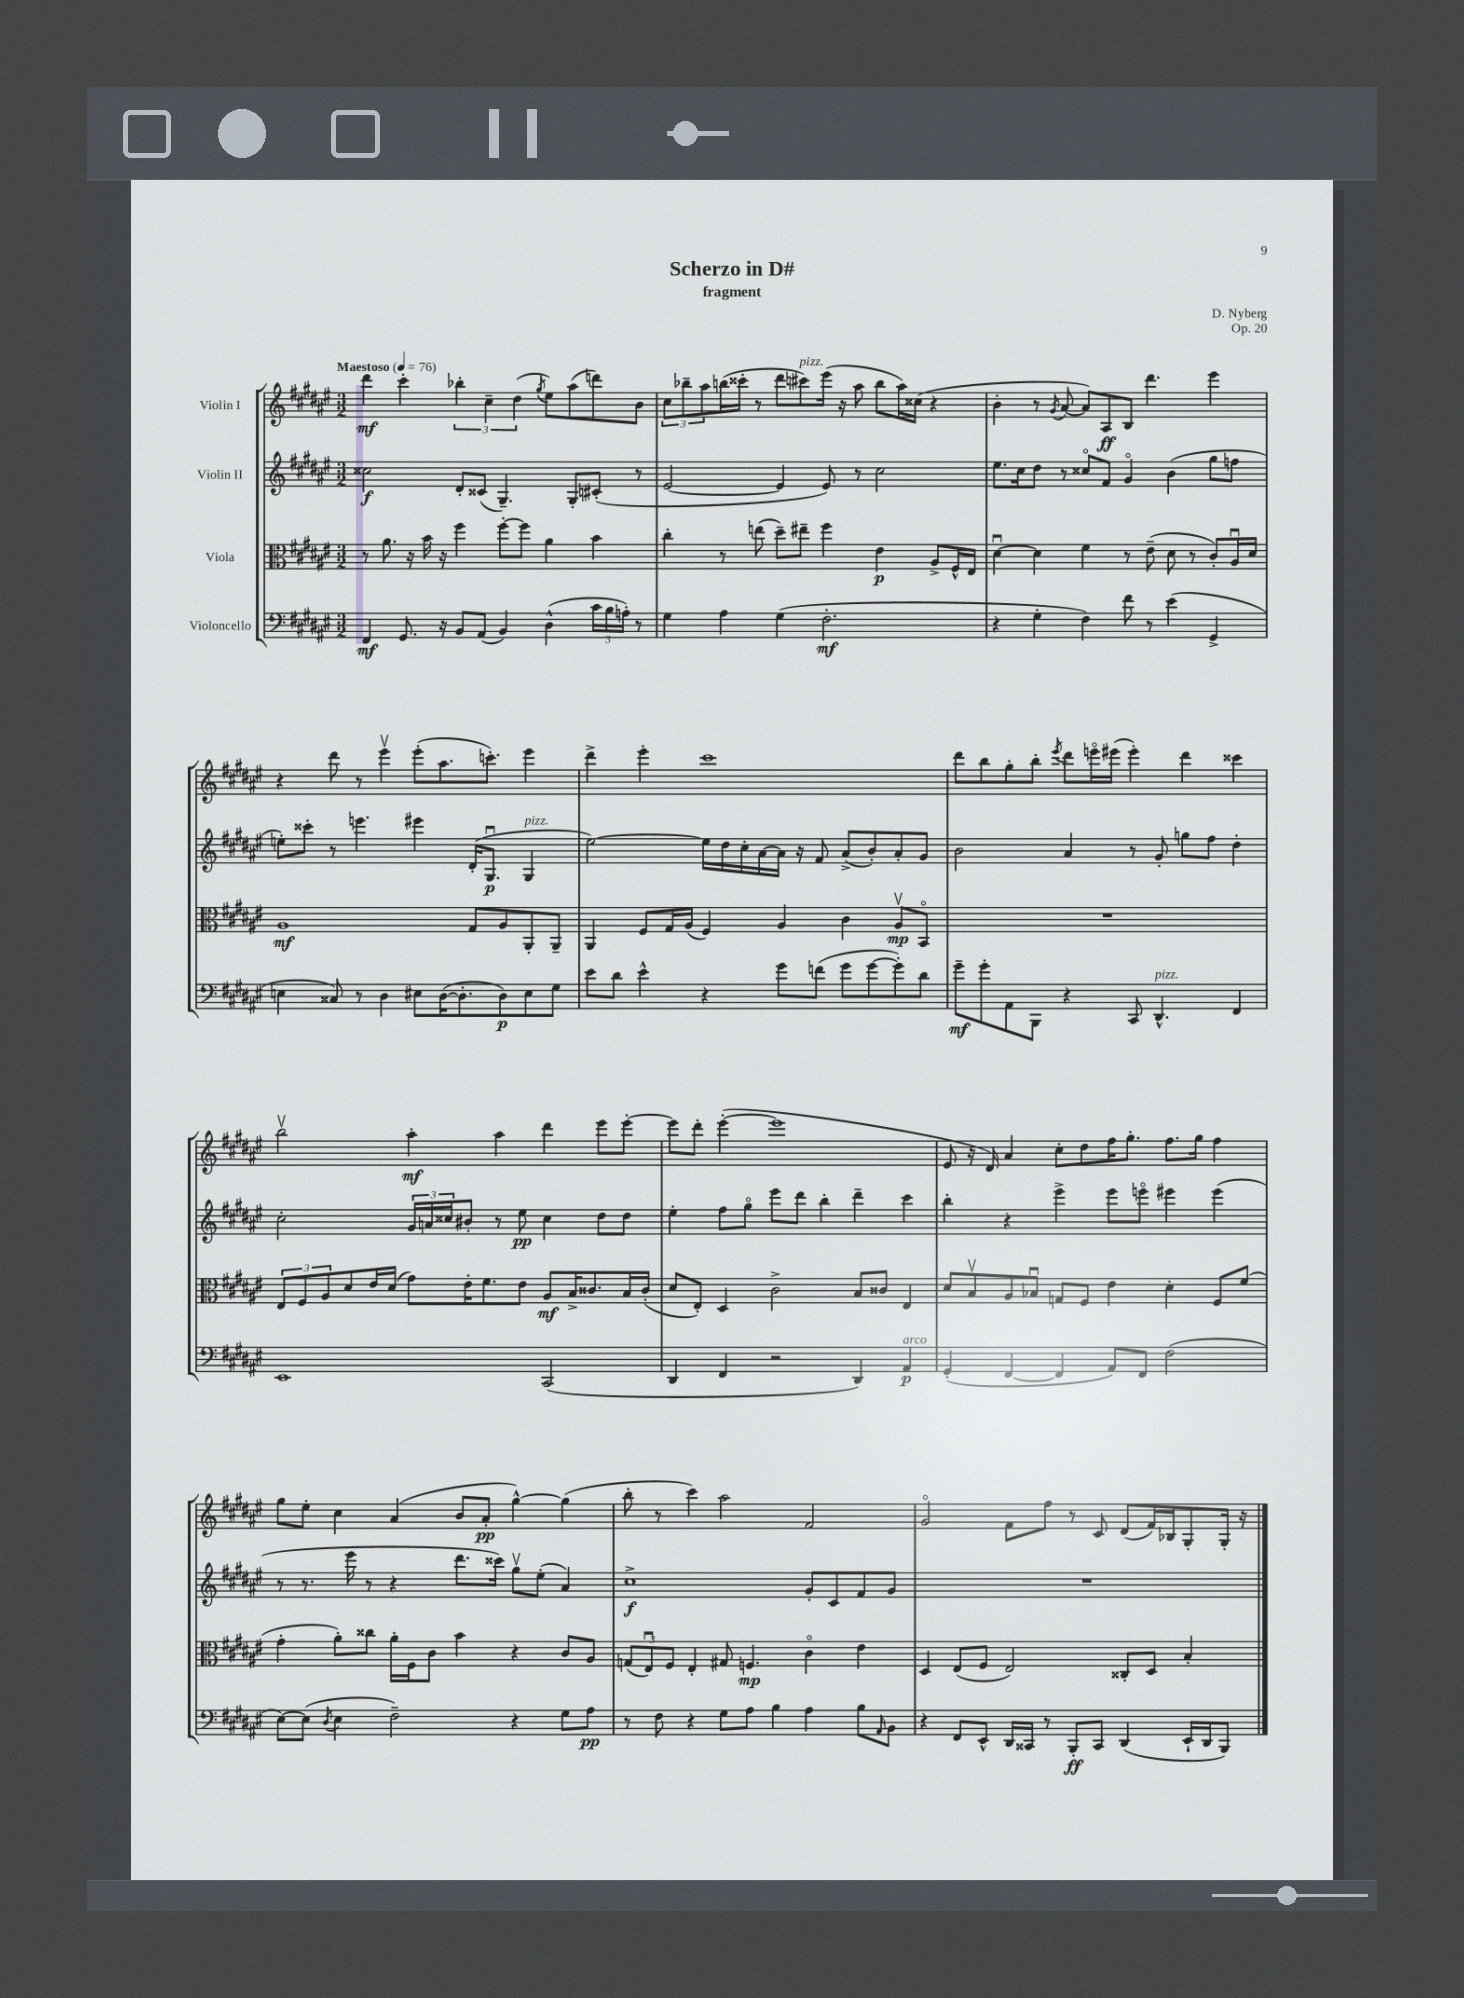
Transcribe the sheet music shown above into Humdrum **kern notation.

**kern	**dynam	**kern	**dynam	**kern	**dynam	**kern	**dynam
*part4	*part4	*part3	*part3	*part2	*part2	*part1	*part1
*staff4	*staff4	*staff3	*staff3	*staff2	*staff2	*staff1	*staff1
*I"Violoncello	*	*I"Viola	*	*I"Violin II	*	*I"Violin I	*
*clefF4	*	*clefC3	*	*clefG2	*	*clefG2	*
*k[f#c#g#d#a#e#]	*	*k[f#c#g#d#a#e#]	*	*k[f#c#g#d#a#e#]	*	*k[f#c#g#d#a#e#]	*
*M3/2	*	*M3/2	*	*M3/2	*	*M3/2	*
*MM76	*	*MM76	*	*MM76	*	*MM76	*
=1	=1	=1	=1	=1	=1	=1	=1
!	!	!	!	!	!	!LO:TX:a:B:t=Maestoso	!
4FF#/	mf	8r	.	2cc##X\	f	4ddd#\	mf
.	.	8.a#\	.	.	.	.	.
8.GG#/	.	.	.	.	.	4ccc#'\	.
.	.	16r	.	.	.	.	.
.	.	16b\	.	.	.	.	.
16r	.	16r	.	.	.	.	.
8BB/L	.	4ff#\	.	8d#'/L	.	6bb-X'\	.
(8AA#/J	.	.	.	(8c##X/J	.	.	.
.	.	.	.	.	.	6cc#~\	.
4BB/)	.	[8ff#'\L	.	4.G#~/)	.	.	.
.	.	.	.	.	.	(6dd#\	.
.	.	8ff#\J]	.	.	.	.	.
.	.	.	.	.	.	8qgg#/	.
(4D#^^\	.	4a#\	.	.	.	8ee#\L)	.
.	.	.	.	8G#'/L	.	(8aa#\	.
24c#\LL	.	4b\	.	(8c#X'/J	.	8dddn\)	.
24B\	.	.	.	.	.	.	.
24An'\JJ)	.	.	.	.	.	.	.
8r	.	.	.	8r	.	8b\J	.
=2	=2	=2	=2	=2	=2	=2	=2
4G#\	.	4cc#'\	.	[2e#/	.	12cc#\L	.
.	.	.	.	.	.	12bb-X~\	.
.	.	.	.	.	.	12aa#\	.
4A#\	.	8r	.	.	.	(16bbn\L	.
.	.	.	.	.	.	16ccc##X'\JJ	.
.	.	(8een\	.	.	.	8r	.
(4G#\	.	8dd#~\L)	.	4e#/]	.	8ddd#\L	.
!	!	!	!	!	!	!LO:TX:a:i:t=pizz.	!
.	.	8ee#X~\J	.	.	.	8ccc#X\)	.
2.F#'\	mf	4ff#\	.	8e#/)	.	(16eee#\Jk	.
.	.	.	.	.	.	16r	.
.	.	.	.	8r	.	8aa#\	.
.	.	4e#\	p	2cc#\	.	8bb\L	.
.	.	.	.	.	.	16aa#\L)	.
.	.	.	.	.	.	(16cc##X\JJ	.
.	.	8A#^/L	.	.	.	4r	.
.	.	16F#^^/L	.	.	.	.	.
.	.	16E#/JJ	.	.	.	.	.
=3	=3	=3	=3	=3	=3	=3	=3
4r	.	[4d#u\	.	8.ee#\L	.	4b'\	.
.	.	.	.	16cc#\k	.	.	.
4G#'\	.	4d#\]	.	8dd#\J	.	8r	.
.	.	.	.	.	.	8qg#/	.
.	.	.	.	8r	.	[8a#/	.
4F#\)	.	4f#\	.	8cc##X/L	.	8a#/L])	.
.	.	.	.	8f#/J	.	8A#/	ff
8f#\	.	8r	.	4g#/	.	8B/J	.
8r	.	(8e#~\	.	.	.	4.ddd#\	.
(4e#\	.	8d#\	.	(4b\	.	.	.
.	.	8r	.	.	.	.	.
4GG#^/	.	8c#'/L)	.	8gg#\L	.	4eee#\	.
.	.	16A#u/L	.	8ffn\J	.	.	.
.	.	16d#/JJ	.	.	.	.	.
!!LO:LB:g=z
=4	=4	=4	=4	=4	=4	=4	=4
4En\	.	1A#	mf	8een'\L)	.	4r	.
.	.	.	.	8ccc##X'\J	.	.	.
8C##X/)	.	.	.	8r	.	8ddd#\	.
8r	.	.	.	4.eeen\	.	8r	.
4D#\	.	.	.	.	.	4eee#v\	.
8E#X\L	.	.	.	4eee#X\	.	(8eee#'\L	.
([16D#\K	.	.	.	.	.	8.aa#\	.
8.D#'\]	.	.	.	.	.	.	.
.	.	8G#/L	.	(16d#'/KL	.	.	.
.	.	.	.	8.G#u/J	p	8.cccn'\J)	.
8D#\)	p	8A#/	.	.	.	.	.
!	!	!	!	!LO:TX:a:i:t=pizz.	!	!	!
8E#\	.	8AA#'/	.	4G#/	.	4eee#\	.
8G#\J	.	8AA#~/J	.	.	.	.	.
=5	=5	=5	=5	=5	=5	=5	=5
8e#\L	.	4AA#/	.	[2ee#\)	.	4ddd#^\	.
8d#\J	.	.	.	.	.	.	.
4e#^^\	.	8F#/L	.	.	.	4eee#'\	.
.	.	16G#/L	.	.	.	.	.
.	.	(16A#/JJ	.	.	.	.	.
4r	.	4F#/)	.	16ee#\LL]	.	1ccc#	.
.	.	.	.	16dd#\	.	.	.
.	.	.	.	16cc#'\	.	.	.
.	.	.	.	[16a#\	.	.	.
8g#\L	.	4A#/	.	16a#\JJ]	.	.	.
.	.	.	.	16r	.	.	.
(8fn\J	.	.	.	8f#/	.	.	.
8g#\L	.	4c#\	.	(8a#^/L	.	.	.
[8g#\	.	.	.	8b'/)	.	.	.
8g#'\])	.	8A#v/L	mp	8a#'/	.	.	.
8d#\J	.	8BB/J	.	8g#/J	.	.	.
=6	=6	=6	=6	=6	=6	=6	=6
8g#~\L	mf	1.r	.	2b\	.	8ddd#\L	.
8g#'\	.	.	.	.	.	8bb\	.
8AA#\	.	.	.	.	.	8gg#'\	.
8BBB\J	.	.	.	.	.	8bb'\J	.
.	.	.	.	.	.	8qeee#/	.
4r	.	.	.	4a#/	.	8ddd#\L	.
.	.	.	.	.	.	16eeen\L	.
.	.	.	.	.	.	(16eee#X\JJ	.
8CC#/	.	.	.	8r	.	4eee#'\)	.
!LO:TX:a:i:t=pizz.	!	!	!	!	!	!	!
4.DD#^^/	.	.	.	8g#'/	.	.	.
.	.	.	.	8ggn\L	.	4ddd#\	.
.	.	.	.	8ff#\J	.	.	.
4FF#/	.	.	.	4dd#'\	.	4ccc##X\	.
!!LO:LB:g=z
=7	=7	=7	=7	=7	=7	=7	=7
1EE#	.	12E#/L	.	2cc#'\	.	2bbv\	.
.	.	12F#/	.	.	.	.	.
.	.	12A#/	.	.	.	.	.
.	.	8d#/	.	.	.	.	.
.	.	16e#/L	.	.	.	.	.
.	.	(16d#/JJ	.	.	.	.	.
.	.	8g#\L)	.	24g#/LL	.	4aa#'\	mf
.	.	.	.	24an/	.	.	.
.	.	.	.	24cc##X/J	.	.	.
.	.	16e#'\K	.	8b#X'/J	.	.	.
.	.	8.f#\	.	.	.	.	.
.	.	.	.	8r	.	4aa#\	.
.	.	8e#\J	.	8ee#\	pp	.	.
(2CC#/	.	8A#/L	mf	4cc##\	.	4ddd#\	.
.	.	16B^/K	.	.	.	.	.
.	.	8.c##X/	.	.	.	.	.
.	.	.	.	8dd#\L	.	8eee#\L	.
.	.	16B/L	.	8dd#\J	.	[8eee#'\J	.
.	.	(16c##'/JJ	.	.	.	.	.
=8	=8	=8	=8	=8	=8	=8	=8
4DD#/	.	8d#/L	.	4ee#'\	.	8eee#\L]	.
.	.	8E#'/J)	.	.	.	8ddd#'\J	.
4FF#/	.	4D#/	.	8ff#\L	.	([4eee#'\	.
.	.	.	.	8gg#\J	.	.	.
2r	.	2c#^\	.	8eee#\L	.	1eee#]	.
.	.	.	.	8ddd#\J	.	.	.
.	.	.	.	4bb'\	.	.	.
4DD#/)	.	8B/L	.	4ddd#~\	.	.	.
.	.	8c##X/J	.	.	.	.	.
!LO:TX:a:i:t=arco	!	!	!	!	!	!	!
4AA#/	p	4E#/	.	4ccc#\	.	.	.
=9	=9	=9	=9	=9	=9	=9	=9
(4GG#'/	.	8d#/L	.	4bb'\	.	8e#/	.
.	.	8Bv/	.	.	.	16r	.
.	.	.	.	.	.	16d#/)	.
[4FF#/	.	8A#/	.	4r	.	4a#/	.
.	.	8B-Xu/J	.	.	.	.	.
4FF#/]	.	8Gn/L	.	4eee#^\	.	8cc#'\L	.
.	.	8F#/J	.	.	.	8dd#\	.
8AA#/L)	.	4e#\	.	8eee#\L	.	16ff#\K	.
.	.	.	.	.	.	8.gg#'\J	.
8FF#/J	.	.	.	8eeen\J	.	.	.
(2F#\	.	4d#'\	.	4eee#X\	.	8.ff#\L	.
.	.	.	.	.	.	16gg#\Jk	.
.	.	8F#/L	.	(4eee#\	.	4ff#\	.
.	.	(8f#/J	.	.	.	.	.
!!LO:LB:g=z
=10	=10	=10	=10	=10	=10	=10	=10
[8E#\L)	.	4g#'\	.	8r	.	8gg#\L	.
(8E#\J]	.	.	.	8.r	.	8ee#'\J	.
8qD#/	.	.	.	.	.	.	.
4E#\	.	8a#'\L)	.	.	.	4cc#\	.
.	.	.	.	16eee#\	.	.	.
.	.	8cc##X\J	.	8r	.	.	.
2F#~\)	.	16a#'\LL	.	4r	.	(4a#/	.
.	.	16F#\J	.	.	.	.	.
.	.	8c#\J	.	.	.	.	.
.	.	4b\	.	8.ddd#\L	.	8b/L	.
.	.	.	.	.	.	8a#'/J	pp
.	.	.	.	16ccc##X\Jk)	.	.	.
4r	.	4r	.	8gg#v\L	.	[4gg#^^\)	.
.	.	.	.	(8ee#'\J	.	.	.
8G#\L	.	8c#/L	.	4a#/)	.	(4gg#\]	.
8A#\J	pp	8A#/J	.	.	.	.	.
=11	=11	=11	=11	=11	=11	=11	=11
8r	.	(12Gn/L	.	1cc#^	f	8bb'\	.
.	.	12E#u/)	.	.	.	.	.
8F#\	.	.	.	.	.	8r	.
.	.	12F#/J	.	.	.	.	.
4r	.	4E#'/	.	.	.	4ccc#\)	.
8G#\L	.	8G#X/	.	.	.	2aa#\	.
8A#\J	.	4.Fn/	mp	.	.	.	.
4B\	.	.	.	.	.	.	.
4A#\	.	4c#\	.	8g#'/L	.	2f#/	.
.	.	.	.	8c#/	.	.	.
8B\L	.	4e#\	.	8f#/	.	.	.
16qqAA#/	.	.	.	.	.	.	.
8BB\J	.	.	.	8g#/J	.	.	.
=12	=12	=12	=12	=12	=12	=12	=12
4r	.	4D#/	.	1.r	.	2g#/	.
8FF#/L	.	(8E#/L	.	.	.	.	.
8EE#^^/J	.	8F#/J	.	.	.	.	.
16DD#/LL	.	2E#/)	.	.	.	8f#\L	.
16CC##X/JJ	.	.	.	.	.	.	.
8r	.	.	.	.	.	8ff#\J	.
8BBB'/L	ff	.	.	.	.	8r	.
8CC##/J	.	.	.	.	.	8c#/	.
(4DD#/	.	8C##X'/L	.	.	.	(8d#/L	.
.	.	8D#/J	.	.	.	16f#/L)	.
.	.	.	.	.	.	16B-X/J	.
16EE#`/LL	.	4B'/	.	.	.	8G#'/	.
16DD#/J	.	.	.	.	.	.	.
8BBB/J)	.	.	.	.	.	16G#'/Jk	.
.	.	.	.	.	.	16r	.
==	==	==	==	==	==	==	==
*-	*-	*-	*-	*-	*-	*-	*-
